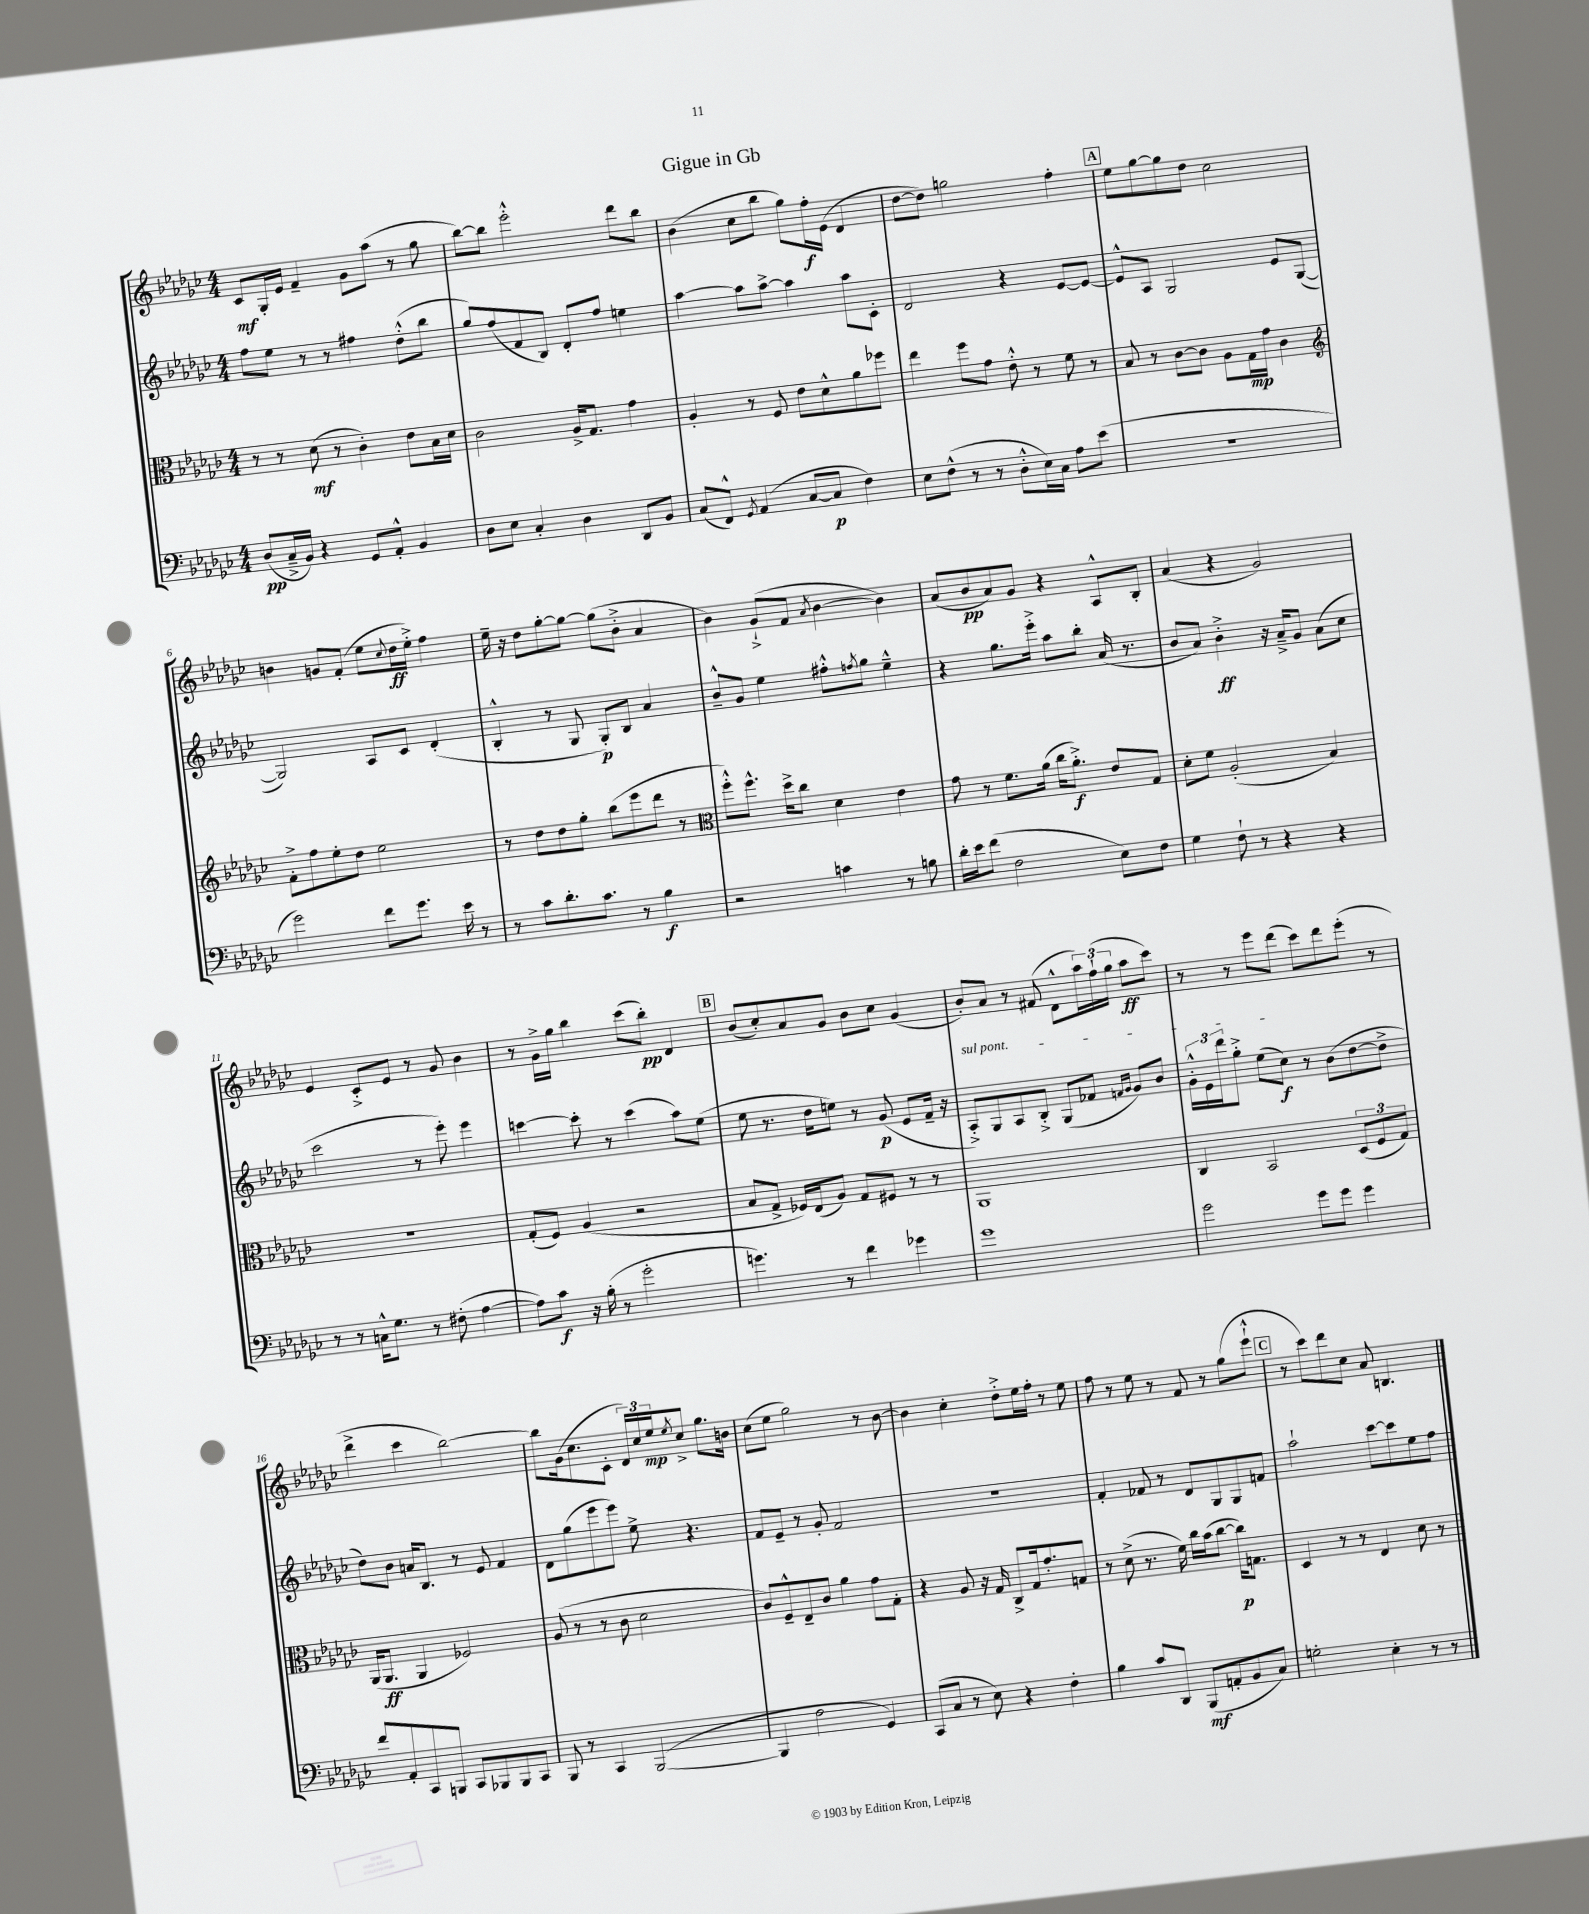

**kern	**kern	**kern	**kern
*staff4	*staff3	*staff2	*staff1
*clefF4	*clefC3	*clefG2	*clefG2
*k[b-e-a-d-g-c-]	*k[b-e-a-d-g-c-]	*k[b-e-a-d-g-c-]	*k[b-e-a-d-g-c-]
*M4/4	*M4/4	*M4/4	*M4/4
(8D-/L	8r	8ff\L	8c-/L
16C-~^/L	8r	8ee-\J	16G-'/L
16BB-/JJ)	.	.	16e-/JJ
4r	(8d-\	8r	4f~/
.	8r	8r	.
8GG-/L	4c-'\)	4ff#\	8g-\L
8AA-'^^/J	.	.	(8aa-\J
4BB-/	8e-\L	(8dd-'^^\L	8r
.	16B-\L	8bb-\J	8gg-\
.	16d-\JJ	.	.
=	=	=	=
8D-\L	2c-\	8gg-/L)	[8bb-\L)
8E-\J	.	(8ff/	8bb-\]J
4C-'/	.	8f/	2eee-'^^\
.	.	8B-/J)	.
4D-\	16A-^/LK	8d-'/L	.
.	8.G-/J	.	.
.	.	8ff/J	.
8DD-/L	4g-\	4ee\	8ddd-\L
8BB-/J	.	.	8bb-\J
=	=	=	=
(8C-/L	4A-'/	[4aa-\	(4b-\
8FF^^/J)	.	.	.
8qGG-/	.	.	.
(4AA-/	8r	8aa-\]L	8cc-\L
.	8F/	[8aa-^\J	8bb-\J
[8C-/L	8e-\L	4aa-\]	8gg-\L)
8C-/]J	8d-^^\	.	16ff'\L
.	.	.	(16e-\JJ
4F\)	8a-\	8aa-\L	4d-/
.	8ff-\J	8c-'\J	.
=	=	=	=
8E-\L	4ee-\	2d-/	[8dd-\L
(8F^^\J	.	.	8dd-\]J)
8r	8ff\L	.	2gg\
8r	8g-\J	.	.
8D-'^^\L	8e-'^^\	4r	.
16E-\L)	8r	.	.
16C-\JJ	.	.	.
8A-\L	8f\	[8e-/L	4ff'\
(8e-\J	8r	8e-/_J	.
=	=	=	=
1r	8B-/	8e-^^/]L	8ee-\L
.	8r	8A-/J	[8gg-\
.	[8c-\L	2G-/	8gg-\]
.	8c-\]J	.	8dd-\J
.	8A-\L	.	2cc-\
.	16G-\L	.	.
.	16g-\JJ	.	.
.	4c-\	8e-/L	.
.	.	([8G-/J	.
=	=	=	=
*	*clefG2	*	*
2g-\)	8f'^\L	2G-/])	4b\
.	8ff\	.	.
.	8ee-'\	.	8g/L
.	8dd-\J	.	(8f'/J
8f\L	2ee-\	8A-/L	8ee-\L
.	.	.	8qqcc-/
8.g-\J	.	8c-/J	16dd-\L
.	.	.	16ee-'^\JJ)
.	.	(4d-'/	4ff\
16e-\	.	.	.
8r	.	.	.
=	=	=	=
8r	8r	4B-'^^/	16ee-~\
.	.	.	16r
8c-\L	8dd-\L	.	8dd-\L
8.d-'\	8dd-\	8r	[8gg-'\
.	8gg-'\J	8G-/	8gg-\_J
8.c-\J	.	.	.
.	(8bb-\L	8G-'/L)	(8gg-\]L
8r	8eee-\	8B-/J	8b-'^\J
4B-\	8ddd-\J	4a-/	4a-/
.	8r	.	.
=	=	=	=
*	*clefC3	*	*
2r	8ff'^^\L)	8b-~^^/L	4b-\)
.	8.ff^^\J	8g-/J	.
.	.	4ee-\	(8g-`^/L
.	16dd-^\LK	.	.
.	8cc-\J	.	8f/J
.	.	.	8qa-/
4c\	4d-\	8ff#'^^\L	[4b-\
.	.	8qff/	.
.	.	8gg-\J	.
8r	4e-\	4ee-~^^\	4b-\])
8B\	.	.	.
=	=	=	=
16d-'\LL	8g-\	4r	(8a-/L
16e-\J	.	.	.
(8f\J	8r	.	8b-/
2F\	8.f\L	8.gg-\L	8a-/)
.	.	.	8g-/J
.	(16a-\Jk	16eee-'^\Jk	.
.	16cc-\LK	8aa-\L	4r
.	8.a-'^\J)	.	.
.	.	8bb-'\J	.
8E-\L)	8e-/L	(16a-/	8A-^^/L
.	.	8.r	.
8F\J	8G-/J	.	8B-'/J
=	=	=	=
4G-\	8d-'\L	8b-/L	(4a-/
.	8f\J	8a-/J)	.
8F`\	(2A-'/	4b-'^\	4r
8r	.	.	.
4r	.	16r	2g-/)
.	.	16a-~^/LK	.
.	.	8g-/J	.
4r	4B-/)	(8a-\L	.
.	.	8cc-\J	.
=	=	=	=
8r	1r	2ccc-\	4e-/
8r	.	.	.
16C^^\LK	.	.	8c-'^/L
8.G-\J	.	.	.
.	.	.	8e-/J
8r	.	8r	8r
(8F#'\	.	8eee-'\)	8g-/
[4A-\	.	4eee-\	4b-\
=	=	=	=
8A-\]L)	(8G-'/L	[4ccc\	8r
8c-\J	8F/J)	.	16g-^\LL
.	.	.	16gg-\JJ
16r	(4A-/	8ccc'\]	4bb-\
(16B-'\	.	.	.
8r	.	8r	.
2g-'\	2r	(4ccc\	(8ccc-\L
.	.	.	8bb-'\J)
.	.	8aa-\L)	4d-/
.	.	(8ee-\J	.
=	=	=	=
4.g\)	8B-/L	8ee-\	(8b-/L
.	8G-^/J	8.r	8cc-'/)
.	16F-/LL)	.	8a-/
.	(16E-/J	16dd-\LK	.
8r	8A-/J)	8ee\J)	8g-/J
4f\	8G-/L	8r	8b-\L
.	8F#/J	(8g-/	8cc-\J
4g-\	8r	8e-/L	(4g-/
.	8r	16f~/Jk	.
.	.	16r	.
=	=	=	=
1g-	1AA-	8A-'^/L)	8b-'/L)
.	.	8G-/	8a-/J
.	.	8A-/	8r
.	.	8B-'^/J	(8f#/
.	.	(8G-/L	8d-^^\L
.	.	8f-/J	24aa-\L)
.	.	.	(24ff`\
.	.	.	24gg-\JJ
.	.	16qqf/LL	.
.	.	16qqg-/JJ	.
.	.	8g-/L)	8aa-\L
.	.	8b-/J	8ccc-\J)
=	=	=	=
2g-\	4C-/	24g-'^^\LL	8r
.	.	24e-\	.
.	.	24ddd-\J	.
.	.	8gg-'^\J	8r
.	2BB-/	(8ee-\L	8eee-\L
.	.	8cc-\J)	(8ddd-\J
8g-\L	.	8r	8ccc-\L)
8g-\J	.	(8b-\L	8ddd-\
4g-\	(12D-/L	[8dd-\	(8eee-'\J
.	12F/	.	.
.	.	8dd-^\]J	8r
.	12G-/J)	.	.
=	=	=	=
8f/L	(16AA-/LK	8dd-\L)	4ddd-^\
.	8.AA-/J	.	.
8AA-'/	.	8b-\J	.
8CC-/	4AA-/	16a/LK	4ccc-\
.	.	8.B-/J	.
8BBB/J	.	.	.
8CC-/L	2F-/)	8r	[2bb-\)
8BBB-/	.	8e-/	.
8BBB-/	.	4f/	.
8CC-/J	.	.	.
=	=	=	=
8BBB-/	(8A-/	8d-\L	8bb-\]L
8r	8r	(8gg-\	(16g-\k
.	.	.	8.cc-\
4CC-/	8r	8eee-\	.
.	8c-\	8eee-\J)	8c-'\J
([2BBB-/	2d-\	8ee-^\	24d-/LL)
.	.	.	24cc-/
.	.	.	24ee-/J
.	.	.	8qee-/
.	.	4.r	8cc-^/J
.	.	.	8.gg-\L
.	.	.	16b\Jk
=	=	=	=
4BBB-/]	8c-/L)	8f/L	(8cc-\L
.	8F~^^/	8e-~/J	8ee-\J
2F\	8E-~/	8r	2gg-\)
.	8c-/J	8g-'/	.
.	4a-\	2f/	.
4GG-/)	8g-\L	.	8r
.	8G-'\J	.	[8b-\
=	=	=	=
(8CC-/L	4r	1r	4b-\]
8C-/J	.	.	.
8r	8A-/	.	4cc-'\
8E-\)	16r	.	.
.	16G-/	.	.
4r	8C-^/L	.	8dd-'^\L
.	16G-/k	.	16ee-\L
.	8.g-'/	.	16ff'\JJ
4F'\	.	.	8r
.	8G/J	.	8ee-\
=	=	=	=
4B-\	8r	4f'/	8ff\
.	(8d-^\	.	8r
8c-/L	8.r	8f-/	8ee-\
8DD-/J	.	8r	8r
.	16f\)	.	.
(8BBB-/L	16cc-\LL	8d-/L	8f/
.	(16b-\J	.	.
8AA'/	[8cc-\J	8G-/	8r
8BB-/	16cc-\]LK)	8G-/	(8gg-\L
.	8.G\J	.	.
8C-/J)	.	8f/J	8eee-`^^\J
=	=	=	=
2G'\	4D-/	2aa-`\	8r
.	.	.	8ccc-\L)
.	8r	.	8ddd-\
.	8r	.	8cc-\J
4E-'\	4E-/	[8ccc-\L	8a-/
.	.	8ccc-\]	4.B/
8r	8d-\	8ee-\	.
8r	8r	8ff\J	.
==	==	==	==
*-	*-	*-	*-
